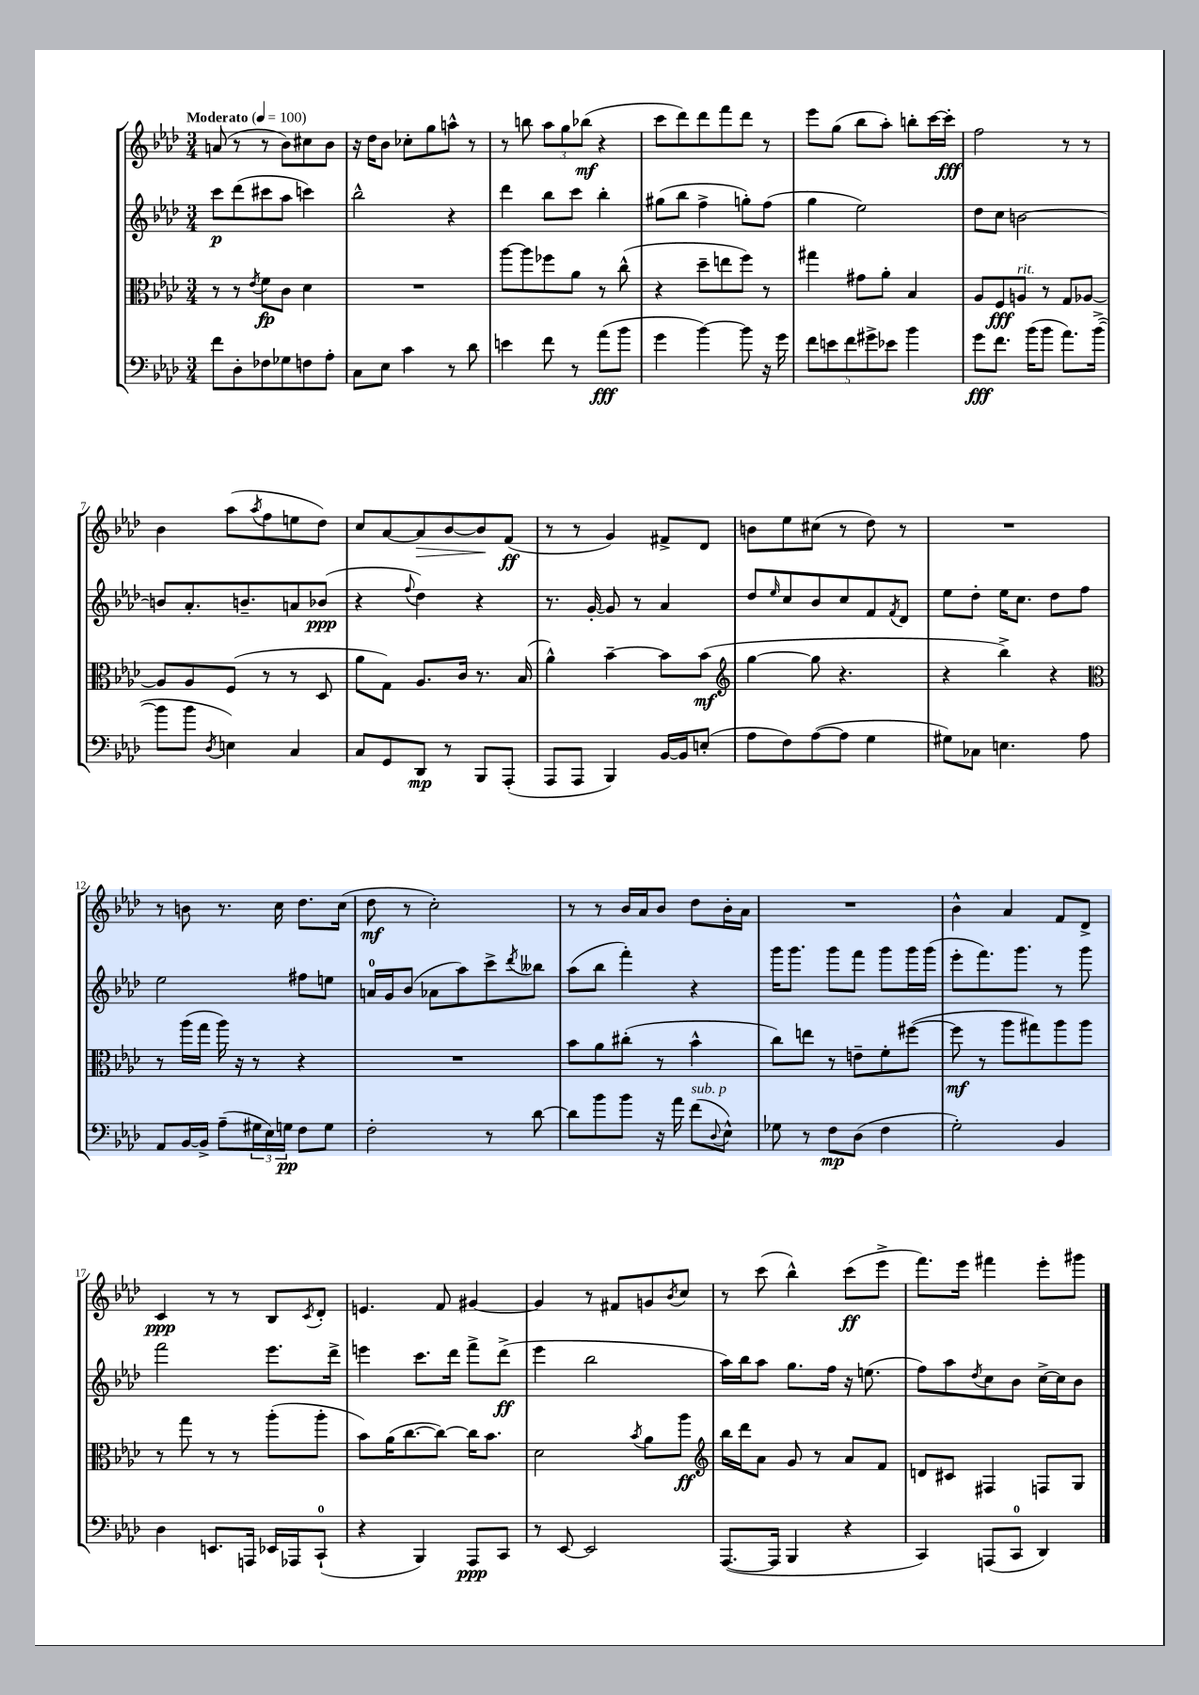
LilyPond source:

<<
\new StaffGroup <<
\new Staff = "s0" {
    \clef treble \key aes \major \numericTimeSignature \time 3/4 \tempo "Moderato" 4 = 100
    a'8( r8 r8 bes'8) cis''8 bes'8 |
    r16 des''16 bes'8 ces''8-. g''8 a''8-^ r8 |
    r8 b''8 \tuplet 3/2 { aes''8 g''8 bes''8\mf( } r4 |
    c'''8 des'''8) des'''8 f'''8 des'''8 r8 |
    ees'''8 g''8( bes''8 aes''8-.) b''8-. c'''16~ c'''16-.\fff |
    f''2 r8 r8 |
    bes'4 aes''8( \acciaccatura { aes''8 } f''8 e''8 des''8) |
    c''8 aes'8~ aes'8\> bes'8~ bes'8\! f'8\ff( |
    r8 r8 g'4) fis'8-> des'8 |
    b'8 ees''8 cis''8( r8 des''8) r8 |
    R2. |
    r8 b'8 r8. c''16 des''8. c''16( |
    des''8\mf r8 c''2-.) |
    r8 r8 bes'16 aes'16 bes'8 des''8 bes'16-. aes'16 |
    R2. |
    bes'4-^ aes'4 f'8 des'8-> |
    c'4\ppp r8 r8 bes8 \acciaccatura { c'8 } des'8-. |
    e'4. f'8 gis'4~ |
    gis'4 r8 fis'8 g'8 \acciaccatura { bes'8 } c''8 |
    r8 c'''8( bes''4-^) c'''8\ff( ees'''8-> |
    f'''8.) ees'''16 fis'''4 ees'''8-. gis'''8 \bar "|." |
}
\new Staff = "s1" {
    \clef treble \key aes \major \numericTimeSignature \time 3/4
    c'''8\p des'''8( cis'''8 aes''8 c'''4) |
    bes''2-^ r4 |
    des'''4 bes''8 c'''8 bes''4-. |
    gis''8( bes''8 f''4-> g''8-.) f''8( |
    g''4 ees''2) |
    des''8 c''8 b'2~ |
    b'8 aes'8.-. b'8.-- a'8 bes'8\ppp( |
    r4 \appoggiatura { f''8 } des''4) r4 |
    r8. g'16~-. g'8 r8 aes'4 |
    des''8 \grace { ees''16 } c''8 bes'8 c''8 f'8 \acciaccatura { f'8 } des'8 |
    ees''8 des''8-. ees''16 c''8. des''8 f''8 |
    ees''2 fis''8 e''8 |
    a'16-0 g'16 bes'8( aes'8 aes''8) c'''8-> \acciaccatura { des'''8 } beses''8 |
    aes''8( bes''8 f'''4-.) r4 |
    g'''16 g'''8. g'''8 f'''8 g'''8 g'''16 g'''16( |
    ees'''8-. f'''8.) g'''8. r8 g'''8 |
    f'''2 ees'''8. des'''16-> |
    e'''4 c'''8. des'''16 f'''8-> des'''8->\ff( |
    ees'''4 bes''2 |
    aes''16) bes''16 aes''8 g''8. f''16 r16 e''8.( |
    f''8) aes''8 \acciaccatura { des''8 } c''8 bes'8 c''16~-> c''16 bes'8 \bar "|." |
}
\new Staff = "s2" {
    \clef alto \key aes \major \numericTimeSignature \time 3/4
    r8 r8 \acciaccatura { ees'8 } f'8\fp c'8 des'4 |
    R2. |
    aes''8~ aes''8 fes''8 aes'8 r8 c''8-^( |
    r4 des''8-- e''8 f''8) r8 |
    gis''4 gis'8 aes'8-. bes4 |
    aes8 f8\fff a8^\markup { \italic "rit." } r8 g8 aes8~ |
    aes8 aes8 f8( r8 r8 des8 |
    aes'8 g8) aes8. c'16 r8. bes16( |
    aes'4-^) bes'4~-- bes'8 bes'8\mf( |
    \clef treble g''4~ g''8 r4. |
    r4 bes''4->) r4 |
    \clef alto r8 aes''16( g''16 aes''16) r16 r8 r4 |
    R2. |
    bes'8 aes'8 cis''8-.( r8 bes'4-^ |
    c''8) e''8 r8 e'8-- f'8-. fis''8~( |
    fis''8\mf r8 aes''8 gis''8) aes''8 aes''8 |
    r8 g''8 r8 r8 aes''8-.( aes''8-. |
    bes'8) aes'16( c''8.~ c''8~) c''16 bes'8. |
    des'2 \acciaccatura { bes'8 } aes'8 aes''8\ff |
    \clef treble bes''16 des'''16 aes'8 g'8 r8 aes'8 f'8 |
    d'8 cis'8 fis4 f8 g8 \bar "|." |
}
\new Staff = "s3" {
    \clef bass \key aes \major \numericTimeSignature \time 3/4
    f'8 des8-. fes8 ges8 f8 aes8-. |
    c8 ees8 c'4 r8 des'8 |
    e'4 f'8 r8 aes'8\fff( bes'8 |
    g'4 bes'4~) bes'8 r16 g'16 |
    \tuplet 5/4 { f'8 e'8 f'8 gis'8-> ees'8 } bes'4 |
    g'8\fff f'8. bes'16( bes'8 aes'8.) bes'16~->( |
    bes'8 bes'8 \acciaccatura { des8 } e4) c4 |
    c8 g,8 des,8\mp r8 bes,,8 aes,,8-.( |
    aes,,8 aes,,8 bes,,4) bes,16~ bes,16 e8-.( |
    aes8 f8) aes8~( aes8 g4 |
    gis8) ces8 e4. aes8 |
    aes,8 bes,16~ bes,16-> aes8--( \tuplet 3/2 { gis16 ees16) g16\pp } f8 g8 |
    f2-. r8 des'8~ |
    des'8 bes'8 bes'8 r16 aes'16 f'8^\markup { \italic "sub. p" }( \appoggiatura { des8 } ees8-^) |
    ges8 r8 f8\mp des8( f4 |
    g2-.) bes,4 |
    des4 e,8. a,,16 ees,16 aes,,16 c,8-0-!( |
    r4 bes,,4) aes,,8\ppp c,8 |
    r8 ees,8~ ees,2 |
    aes,,8.~( aes,,16 bes,,4 r4 |
    c,4) a,,8( c,8-0 des,4) \bar "|." |
}
>>
>>
